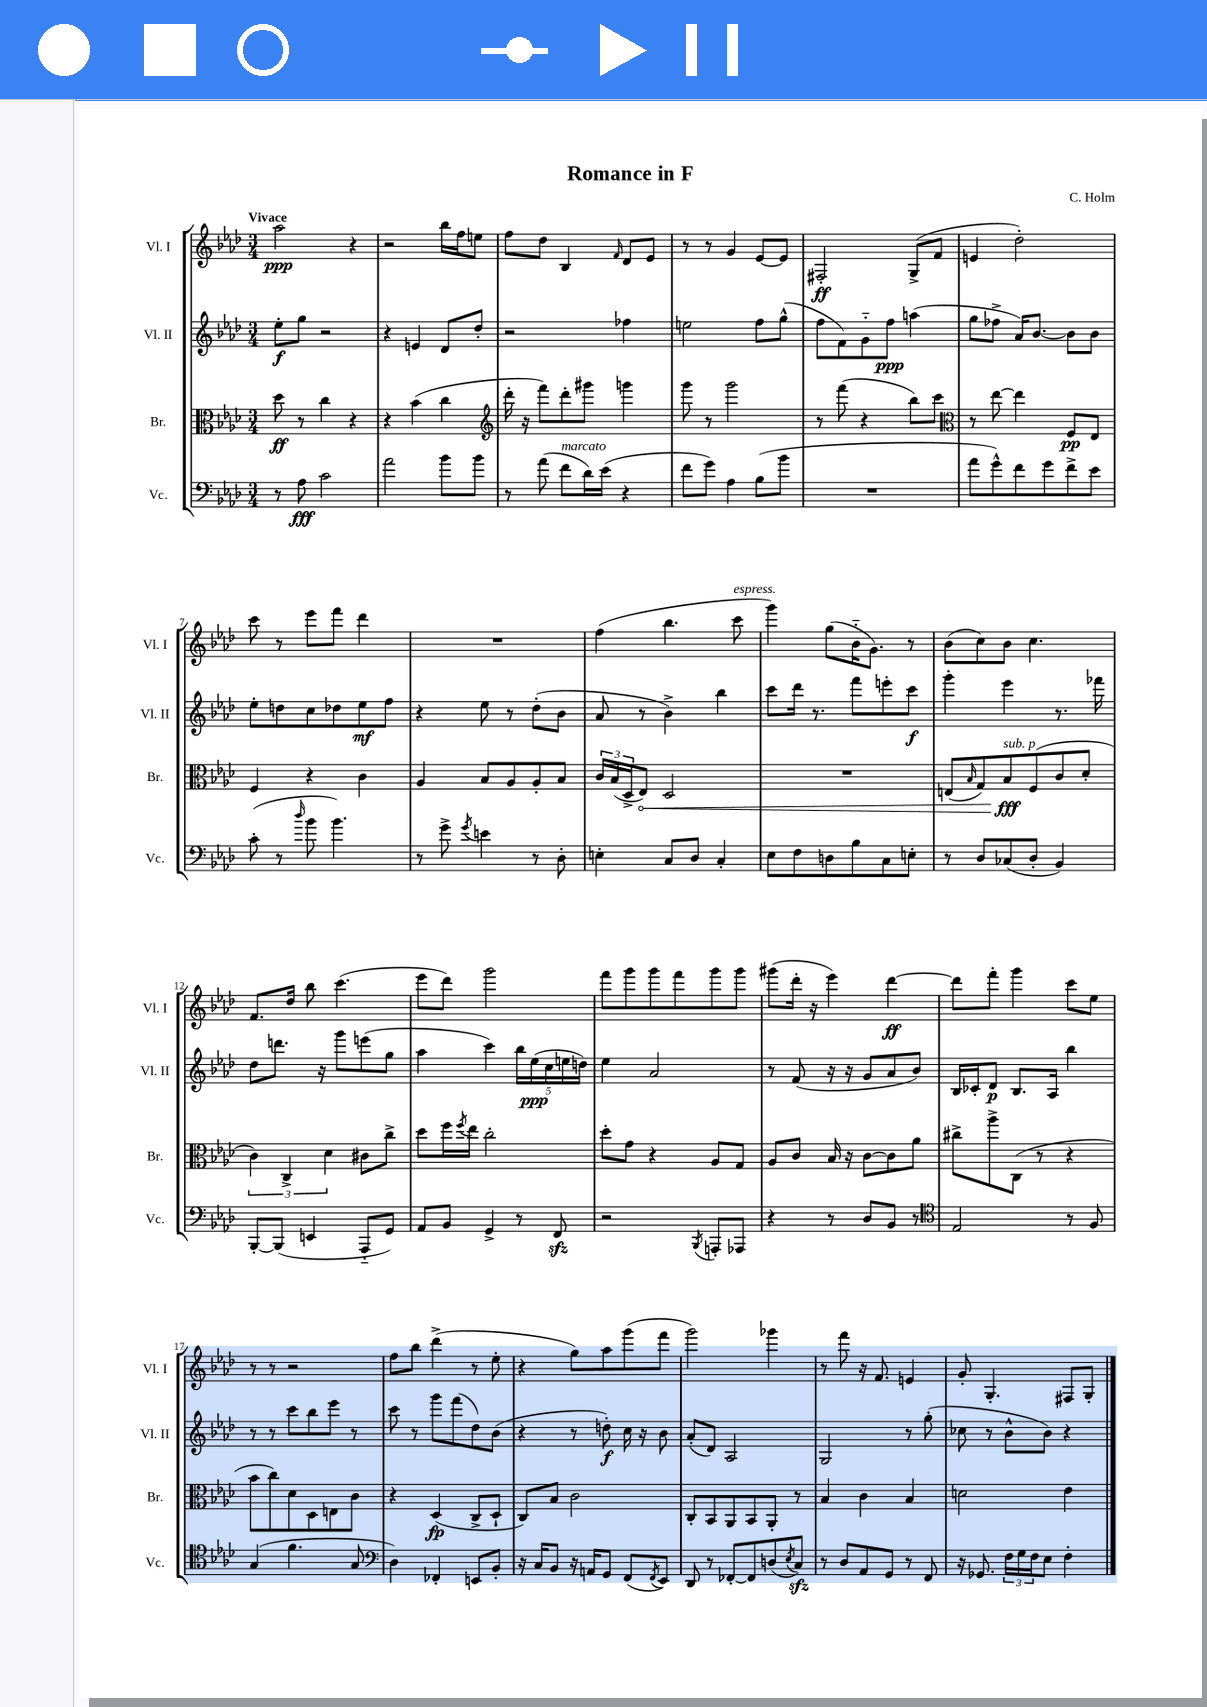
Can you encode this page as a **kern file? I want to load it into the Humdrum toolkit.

**kern	**dynam	**kern	**dynam	**kern	**dynam	**kern	**dynam
*part4	*part4	*part3	*part3	*part2	*part2	*part1	*part1
*staff4	*staff4	*staff3	*staff3	*staff2	*staff2	*staff1	*staff1
*I"Vc.	*	*I"Br.	*	*I"Vl. II	*	*I"Vl. I	*
*I'Vc.	*	*I'Br.	*	*I'Vl. II	*	*I'Vl. I	*
*clefF4	*	*clefC3	*	*clefG2	*	*clefG2	*
*k[b-e-a-d-]	*	*k[b-e-a-d-]	*	*k[b-e-a-d-]	*	*k[b-e-a-d-]	*
*M3/4	*	*M3/4	*	*M3/4	*	*M3/4	*
=1	=1	=1	=1	=1	=1	=1	=1
!	!	!	!	!	!	!LO:TX:a:B:t=Vivace	!
8r	.	8dd-\	ff	8ee-'\L	f	2aa-\	ppp
8A-\	fff	8r	.	8gg\J	.	.	.
2c\	.	4cc\	.	2r	.	.	.
.	.	4r	.	.	.	4r	.
=2	=2	=2	=2	=2	=2	=2	=2
2a-\	.	4r	.	4r	.	2r	.
.	.	(4b-\	.	4en/	.	.	.
8b-\L	.	4cc\	.	8d-/L	.	16bb-\LL	.
.	.	.	.	.	.	16ff\J	.
8b-\J	.	.	.	8dd-'/J	.	8een\J	.
=3	=3	=3	=3	=3	=3	=3	=3
*	*	*clefG2	*	*	*	*	*
8r	.	16ddd-'\	.	2r	.	8ff\L	.
.	.	16r	.	.	.	.	.
(8a-\	.	8fff\L)	.	.	.	8dd-\J	.
!LO:TX:a:i:t=marcato	!	!	!	!	!	!	!
8f\L	.	8ddd-'\	.	.	.	4B-/	.
16d-\L)	.	8ggg#X\J	.	.	.	.	.
(16e-\JJ	.	.	.	.	.	.	.
.	.	.	.	.	.	16qqf/	.
4r	.	4gggn\	.	4ff-X\	.	8d-/L	.
.	.	.	.	.	.	8e-/J	.
=4	=4	=4	=4	=4	=4	=4	=4
8f\L	.	8ggg\	.	2een\	.	8r	.
8g\J)	.	8r	.	.	.	8r	.
4A-\	.	2ggg\	.	.	.	4g/	.
(8B-\L	.	.	.	8ff\L	.	[8e-/L	.
8b-\J	.	.	.	(8gg^^\J	.	8e-/J]	.
=5	=5	=5	=5	=5	=5	=5	=5
2.r	.	8r	.	8ff\L	.	2F#X'/	ff
.	.	(8fff\	.	8f\)	.	.	.
.	.	4r	.	8g\	.	.	.
.	.	.	.	8ff\J	ppp	.	.
.	.	8bb-\L)	.	(4aan\	.	(8G^/L	.
.	.	8ccc\J	.	.	.	8f/J	.
=6	=6	=6	=6	=6	=6	=6	=6
*	*	*clefC3	*	*	*	*	*
8a-\L	.	8r	.	8gg\L	.	4en/	.
8g^^\)	.	[8ee-\	.	8ff-X^\J	.	.	.
8f\	.	4ee-\]	.	16a-/KL)	.	2dd-'\)	.
.	.	.	.	[8.b-/J	.	.	.
8g\	.	.	.	.	.	.	.
8f^\	.	8F/L	pp	8b-\L]	.	.	.
8e-\J	.	8E-/J	.	8b-\J	.	.	.
!!LO:LB:g=z
=7	=7	=7	=7	=7	=7	=7	=7
(8c'\	.	4F/	.	8ee-'\L	.	8ccc\	.
8r	.	.	.	8ddn\	.	8r	.
16qqdd-/	.	.	.	.	.	.	.
8b-\	.	4r	.	8cc\	.	8eee-\L	.
4.b-\)	.	.	.	8dd-X\	.	8fff\J	.
.	.	4c\	.	8ee-\	mf	4ddd-\	.
.	.	.	.	8ff\J	.	.	.
=8	=8	=8	=8	=8	=8	=8	=8
8r	.	4A-/	.	4r	.	2.r	.
8g^\	.	.	.	.	.	.	.
8qg/	.	.	.	.	.	.	.
4en\	.	8B-/L	.	8ee-\	.	.	.
.	.	8A-/	.	8r	.	.	.
8r	.	8A-'/	.	(8dd-'\L	.	.	.
8D-'\	.	8B-/J	.	8b-\J	.	.	.
=9	=9	=9	=9	=9	=9	=9	=9
4En'\	.	24c/LL	.	8a-/	.	(4ff\	.
.	.	(24B-/	.	.	.	.	.
.	.	24D-^/J	.	.	.	.	.
!	!	!	!LO:HP:b	!	!	!	!
.	.	8E-/J)	<	8r	.	.	.
8C/L	.	2D-/	.	4b-^\)	.	4.bb-\	.
8D-/J	.	.	.	.	.	.	.
4C'/	.	.	.	4bb-\	.	.	.
!	!	!	!	!	!	!LO:TX:a:i:t=espress.	!
.	.	.	.	.	.	8ccc\	.
=10	=10	=10	=10	=10	=10	=10	=10
8E-\L	.	2.r	.	8ccc\L	.	4ggg\)	.
8F\	.	.	.	16ddd-\Jk	.	.	.
.	.	.	.	8.r	.	.	.
8Dn\	.	.	.	.	.	(8gg\L	.
8B-\	.	.	.	8fff\L	.	16b-\K	.
.	.	.	.	.	.	8.g\J)	.
8C\	.	.	.	8eeen'\	.	.	.
8En'\J	.	.	.	8ccc\J	f	8r	.
=11	=11	=11	=11	=11	=11	=11	=11
8r	.	(8En/L	.	4ggg'\	.	(8b-\L	.
.	.	16qqB-/	.	.	.	.	.
8D-/L	.	8G/)	.	.	.	8cc\)	.
!	!	!LO:TX:a:i:t=sub. p	!	!	!	!	!
(8C-X/	.	8B-/	fff	4eee-\	.	8b-\J	.
8D-'/J	.	(8F/	[	.	.	4.cc\	.
4BB-/)	.	8c/	.	8.r	.	.	.
.	.	8d-'/J	.	.	.	.	.
.	.	.	.	16fff-X\	.	.	.
!!LO:LB:g=z
=12	=12	=12	=12	=12	=12	=12	=12
[8BBB-'/L	.	6c\)	.	8dd-\L	.	8.f/L	.
(8BBB-/J]	.	.	.	8.dddn\J	.	.	.
.	.	6C^/	.	.	.	.	.
.	.	.	.	.	.	16dd-/Jk	.
4EEn/	.	.	.	.	.	8bb-\	.
.	.	.	.	16r	.	.	.
.	.	6d-\	.	.	.	.	.
.	.	.	.	8ggg\L	.	(4.ccc\	.
8AAA-/L	.	8c#X\L	.	(8eeen\	.	.	.
8GG/J)	.	8cc^\J	.	8gg\J	.	.	.
=13	=13	=13	=13	=13	=13	=13	=13
8AA-/L	.	8dd-\L	.	4aa-\	.	8eee-\L	.
8BB-/J	.	16ff\L	.	.	.	8ddd-\J)	.
.	.	8qff/	.	.	.	.	.
.	.	16ee-\JJ	.	.	.	.	.
4GG^/	.	2cc'\	.	4ccc\)	.	2ggg\	.
8r	.	.	.	20bb-\LL	.	.	.
.	.	.	.	(20ee-\	ppp	.	.
.	.	.	.	20cc\	.	.	.
8FFzz/	.	.	.	.	.	.	.
.	.	.	.	20een\	.	.	.
.	.	.	.	20ddn\JJ)	.	.	.
=14	=14	=14	=14	=14	=14	=14	=14
2r	.	8dd-'\L	.	4ee-\	.	8fff\L	.
.	.	8g\J	.	.	.	8ggg\	.
.	.	4r	.	2a-/	.	8ggg\	.
.	.	.	.	.	.	8fff\	.
8qBBB-/	.	.	.	.	.	.	.
8AAAn'/L	.	8A-/L	.	.	.	8ggg\	.
8AAA-X/J	.	8G/J	.	.	.	8ggg\J	.
=15	=15	=15	=15	=15	=15	=15	=15
4r	.	8A-/L	.	8r	.	(8ggg#X\L	.
.	.	8c/J	.	(8f/	.	16ddd-'\Jk	.
.	.	.	.	.	.	16r	.
8r	.	16B-/	.	16r	.	4eee-\)	.
.	.	16r	.	16r	.	.	.
8D-/L	.	[8c\L	.	8g/L	.	.	.
8BB-/J	.	8c\]	.	8a-/	.	[4ddd-\	ff
8r	.	8a-\J	.	8b-/J)	.	.	.
=16	=16	=16	=16	=16	=16	=16	=16
*clefC4	*	*	*	*	*	*	*
2E-/	.	8cc#X^\L	.	16B-/LL	.	8ddd-\L]	.
.	.	.	.	16c-X'/J	.	.	.
.	.	8aa-^\	.	8d-/J	p	8fff'\J	.
.	.	(8C\J	.	8.B-/L	.	4ggg\	.
.	.	8r	.	.	.	.	.
.	.	.	.	16A-/Jk	.	.	.
8r	.	4r	.	4bb-\	.	8ccc\L	.
8F/	.	.	.	.	.	8ee-\J	.
!!LO:LB:g=z
=17	=17	=17	=17	=17	=17	=17	=17
(4G/	.	8b-\L	.	8r	.	8r	.
.	.	8cc\)	.	8r	.	8r	.
4.f\	.	8d-\	.	8ccc\L	.	2r	.
.	.	8D-\	.	8bb-\	.	.	.
.	.	8En\	.	8eee-\J	.	.	.
8G/	.	8c\J	.	8r	.	.	.
=18	=18	=18	=18	=18	=18	=18	=18
*clefF4	*	*	*	*	*	*	*
4D-\)	.	4r	.	8ccc\	.	8ff\L	.
.	.	.	.	8r	.	8bb-\J	.
4FF-X'/	.	(4D-/	fp	8ggg\L	.	(4ddd-^\	.
.	.	.	.	(8fff\	.	.	.
8EEn/L	.	8C^/L	.	8dd-\)	.	8r	.
8BB-'/J	.	8D-`/J	.	(8b-\J	.	8ee-'\	.
=19	=19	=19	=19	=19	=19	=19	=19
16r	.	8C/L)	.	4r	.	4r	.
16C/KL	.	.	.	.	.	.	.
8BB-/J	.	8B-/J	.	.	.	.	.
16r	.	2c\	.	8r	.	8gg\L)	.
16AAn/KL	.	.	.	.	.	.	.
8GG/J	.	.	.	8ddn'\)	f	8aa-\	.
(8FF/L	.	.	.	16cc\	.	(8ggg\	.
.	.	.	.	16r	.	.	.
8qFF/	.	.	.	.	.	.	.
8EE-/J)	.	.	.	8b-\	.	8fff\J	.
=20	=20	=20	=20	=20	=20	=20	=20
8DD-/	.	8C'/L	.	(8a-'/L	.	2ggg\)	.
8r	.	8BB-/	.	8d-/J)	.	.	.
[8FF-X'/L	.	8AA-/	.	2A-/	.	.	.
8FF-/]	.	8BB-/	.	.	.	.	.
(8Dn/	.	8AA-'/J	.	.	.	4ggg-X\	.
8qE-/	.	.	.	.	.	.	.
8Czz/J)	.	8r	.	.	.	.	.
=21	=21	=21	=21	=21	=21	=21	=21
8r	.	4B-/	.	2G/	.	8r	.
8D-/L	.	.	.	.	.	8fff\	.
8AA-/	.	4c\	.	.	.	16r	.
.	.	.	.	.	.	8.f/	.
8GG/J	.	.	.	.	.	.	.
8r	.	4B-/	.	8r	.	4en/	.
8FF/	.	.	.	(8gg'\	.	.	.
=22	=22	=22	=22	=22	=22	=22	=22
16r	.	2dn\	.	8cc-X\	.	8g'/	.
8.GG-X/	.	.	.	.	.	.	.
.	.	.	.	8r	.	4.G'/	.
24F\LL	.	.	.	8b-^^\L	.	.	.
24G\	.	.	.	.	.	.	.
24F\J	.	.	.	.	.	.	.
8E-\J	.	.	.	8b-\J)	.	.	.
4F'\	.	4e-\	.	4r	.	8F#X/L	.
.	.	.	.	.	.	8G'/J	.
==	==	==	==	==	==	==	==
*-	*-	*-	*-	*-	*-	*-	*-
